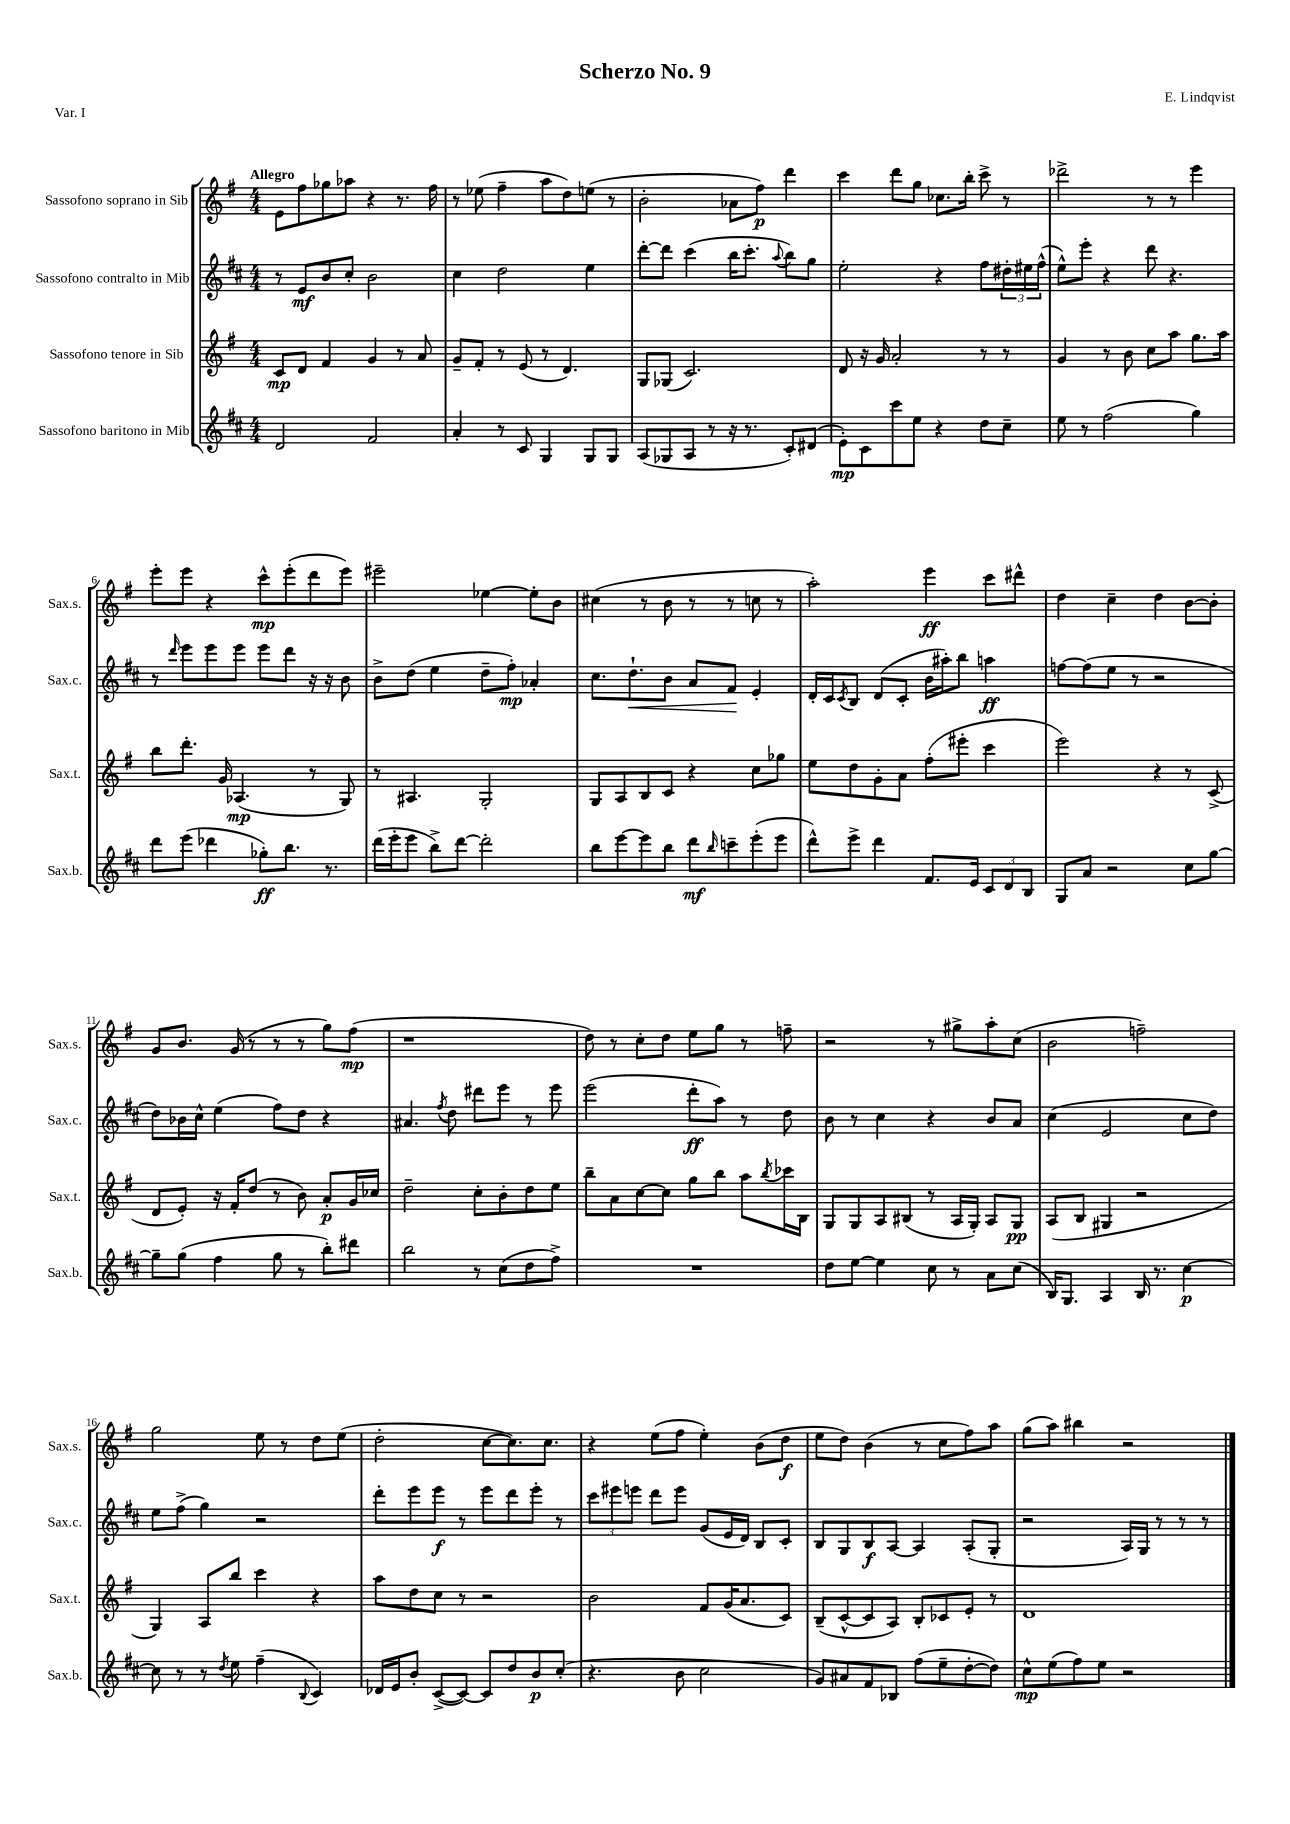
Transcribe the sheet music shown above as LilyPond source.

\header { title = "Scherzo No. 9" composer = "E. Lindqvist" piece = "Var. I" }
<<
\new StaffGroup <<
\new Staff = "s0" \with { instrumentName = "Sassofono soprano in Sib" shortInstrumentName = "Sax.s." } {
    \clef treble \key g \major \numericTimeSignature \time 4/4 \tempo "Allegro"
    e'8 fis''8 ges''8 aes''8 r4 r8. fis''16 |
    r8 ees''8( fis''4-- a''8 d''8) e''8( r8 |
    b'2-. aes'8 fis''8\p) d'''4 |
    c'''4 d'''8 g''8 ces''8. b''16-. c'''8-> r8 |
    des'''2-> r8 r8 e'''4 |
    e'''8-. e'''8 r4 c'''8-^\mp e'''8-.( d'''8 e'''8) |
    eis'''2-- ees''4~ ees''8-. b'8 |
    cis''4( r8 b'8 r8 r8 c''8 r8 |
    a''2-.) e'''4\ff c'''8 dis'''8-^ |
    d''4 c''4-- d''4 b'8~ b'8-. |
    g'8 b'8. g'16( r8 r8 r8 g''8) fis''8\mp( |
    r1 |
    d''8) r8 c''8-. d''8 e''8 g''8 r8 f''8-- |
    r2 r8 gis''8-> a''8-. c''8( |
    b'2 f''2--) |
    g''2 e''8 r8 d''8 e''8( |
    d''2-. c''8~ c''8.) c''8. |
    r4 e''8( fis''8 e''4-.) b'8( d''8\f |
    e''8 d''8) b'4( r8 c''8 fis''8) a''8 |
    g''8( a''8) bis''4 r2 \bar "|." |
}
\new Staff = "s1" \with { instrumentName = "Sassofono contralto in Mib" shortInstrumentName = "Sax.c." } {
    \clef treble \key d \major \numericTimeSignature \time 4/4
    r8 e'8\mf b'8 cis''8-. b'2 |
    cis''4 d''2 e''4 |
    d'''8~-. d'''8 cis'''4( b''16 cis'''8.-. \appoggiatura { a''8 } b''8) g''8 |
    e''2-. r4 fis''8 \tuplet 3/2 { dis''16-. eis''16 fis''16-^( } |
    e''8-^) e'''8-. r4 d'''8 r4. |
    r8 \grace { d'''16 } e'''8 e'''8 e'''8 e'''8 d'''8 r16 r16 b'8 |
    b'8-> d''8( e''4 d''8-- fis''8-.\mp) aes'4-. |
    cis''8. d''8.-!\< b'8 a'8 fis'8\! e'4-. |
    d'16-. cis'16 \acciaccatura { cis'8 } b8 d'8( cis'8-. b'16 ais''16-.) b''8 a''4\ff |
    f''8~ f''8( e''8 r8 r2 |
    d''8) bes'16 cis''16-^ e''4( fis''8) d''8 r4 |
    ais'4. \acciaccatura { fis''8 } d''8 dis'''8 e'''8 r8 e'''8 |
    e'''2( d'''8-.\ff a''8) r8 d''8 |
    b'8 r8 cis''4 r4 b'8 a'8 |
    cis''4( e'2 cis''8 d''8) |
    e''8 fis''8->( g''4) r2 |
    d'''8-. e'''8 e'''8\f r8 e'''8 d'''8 e'''8-. r8 |
    \tuplet 3/2 { cis'''8 eis'''8 e'''8 } d'''8 e'''8 g'8( e'16 d'16) b8 cis'8-. |
    b8 g8 b8\f a8~ a4 a8-.( g8-. |
    r2 a16) g16 r8 r8 r8 \bar "|." |
}
\new Staff = "s2" \with { instrumentName = "Sassofono tenore in Sib" shortInstrumentName = "Sax.t." } {
    \clef treble \key g \major \numericTimeSignature \time 4/4
    c'8\mp d'8 fis'4 g'4 r8 a'8 |
    g'8-- fis'8-. r8 e'8( r8 d'4.) |
    g8 ges8( c'2.) |
    d'8 r16 g'16 a'2-. r8 r8 |
    g'4 r8 b'8 c''8 a''8 g''8. a''16 |
    b''8 d'''8.-. g'16 aes4.\mp( r8 g8) |
    r8 ais4. g2-. |
    g8 a8 b8 c'8 r4 c''8 ges''8 |
    e''8 d''8 g'8-. a'8 fis''8-.( eis'''8-. c'''4 |
    e'''2) r4 r8 c'8->( |
    d'8 e'8-.) r16 fis'16-. d''8( r8 b'8) a'8-.\p g'16 ces''16 |
    d''2-- c''8-. b'8-. d''8 e''8 |
    b''8-- a'8 c''8~ c''8 g''8 b''8 a''8 \acciaccatura { b''8 } ces'''16 b16 |
    g8 g8 a8 bis8( r8 a16 g16-.) a8 g8\pp |
    a8( b8 gis4 r2 |
    g4) a8 b''8 c'''4 r4 |
    a''8 d''8 c''8 r8 r2 |
    b'2 fis'8 g'16( a'8. c'8) |
    b8--( c'8~-^ c'8 a8) b8-. ces'8 e'8-. r8 |
    d'1 \bar "|." |
}
\new Staff = "s3" \with { instrumentName = "Sassofono baritono in Mib" shortInstrumentName = "Sax.b." } {
    \clef treble \key d \major \numericTimeSignature \time 4/4
    d'2 fis'2 |
    a'4-. r8 cis'8 g4 g8 g8 |
    a8( ges8 a8 r8 r16 r8. cis'8-.) dis'8( |
    e'8-.\mp) cis'8 cis'''8 e''8 r4 d''8 cis''8-- |
    e''8 r8 fis''2( g''4) |
    d'''8 e'''8( des'''4 ges''8-.\ff) b''8. r8. |
    d'''16( e'''16-. e'''8 b''8->) d'''8~ d'''2-. |
    b''8 e'''8~ e'''8 b''8 d'''8\mf \grace { b''16 } c'''8-- e'''8-.( e'''8 |
    d'''8-^) e'''8-> d'''4 fis'8. e'16 \tuplet 3/2 { cis'8 d'8 b8 } |
    g8 a'8 r2 cis''8 g''8~ |
    g''8-- g''8( fis''4 g''8 r8 b''8-.) dis'''8 |
    b''2 r8 cis''8( d''8 fis''8->) |
    R1 |
    d''8 e''8~ e''4 cis''8 r8 a'8 cis''8( |
    b16) g8. a4 b16 r8. cis''4~\p |
    cis''8 r8 r8 \acciaccatura { d''8 } e''8 fis''4--( \appoggiatura { b8 } cis'4) |
    des'16 e'16 b'8-. cis'8~->( cis'8~) cis'8 d''8 b'8\p cis''8-.( |
    r4. b'8 cis''2 |
    g'8) ais'8 fis'8 bes8 fis''8( e''8-- d''8~-. d''8) |
    cis''8-^\mp e''8( fis''8) e''8 r2 \bar "|." |
}
>>
>>
